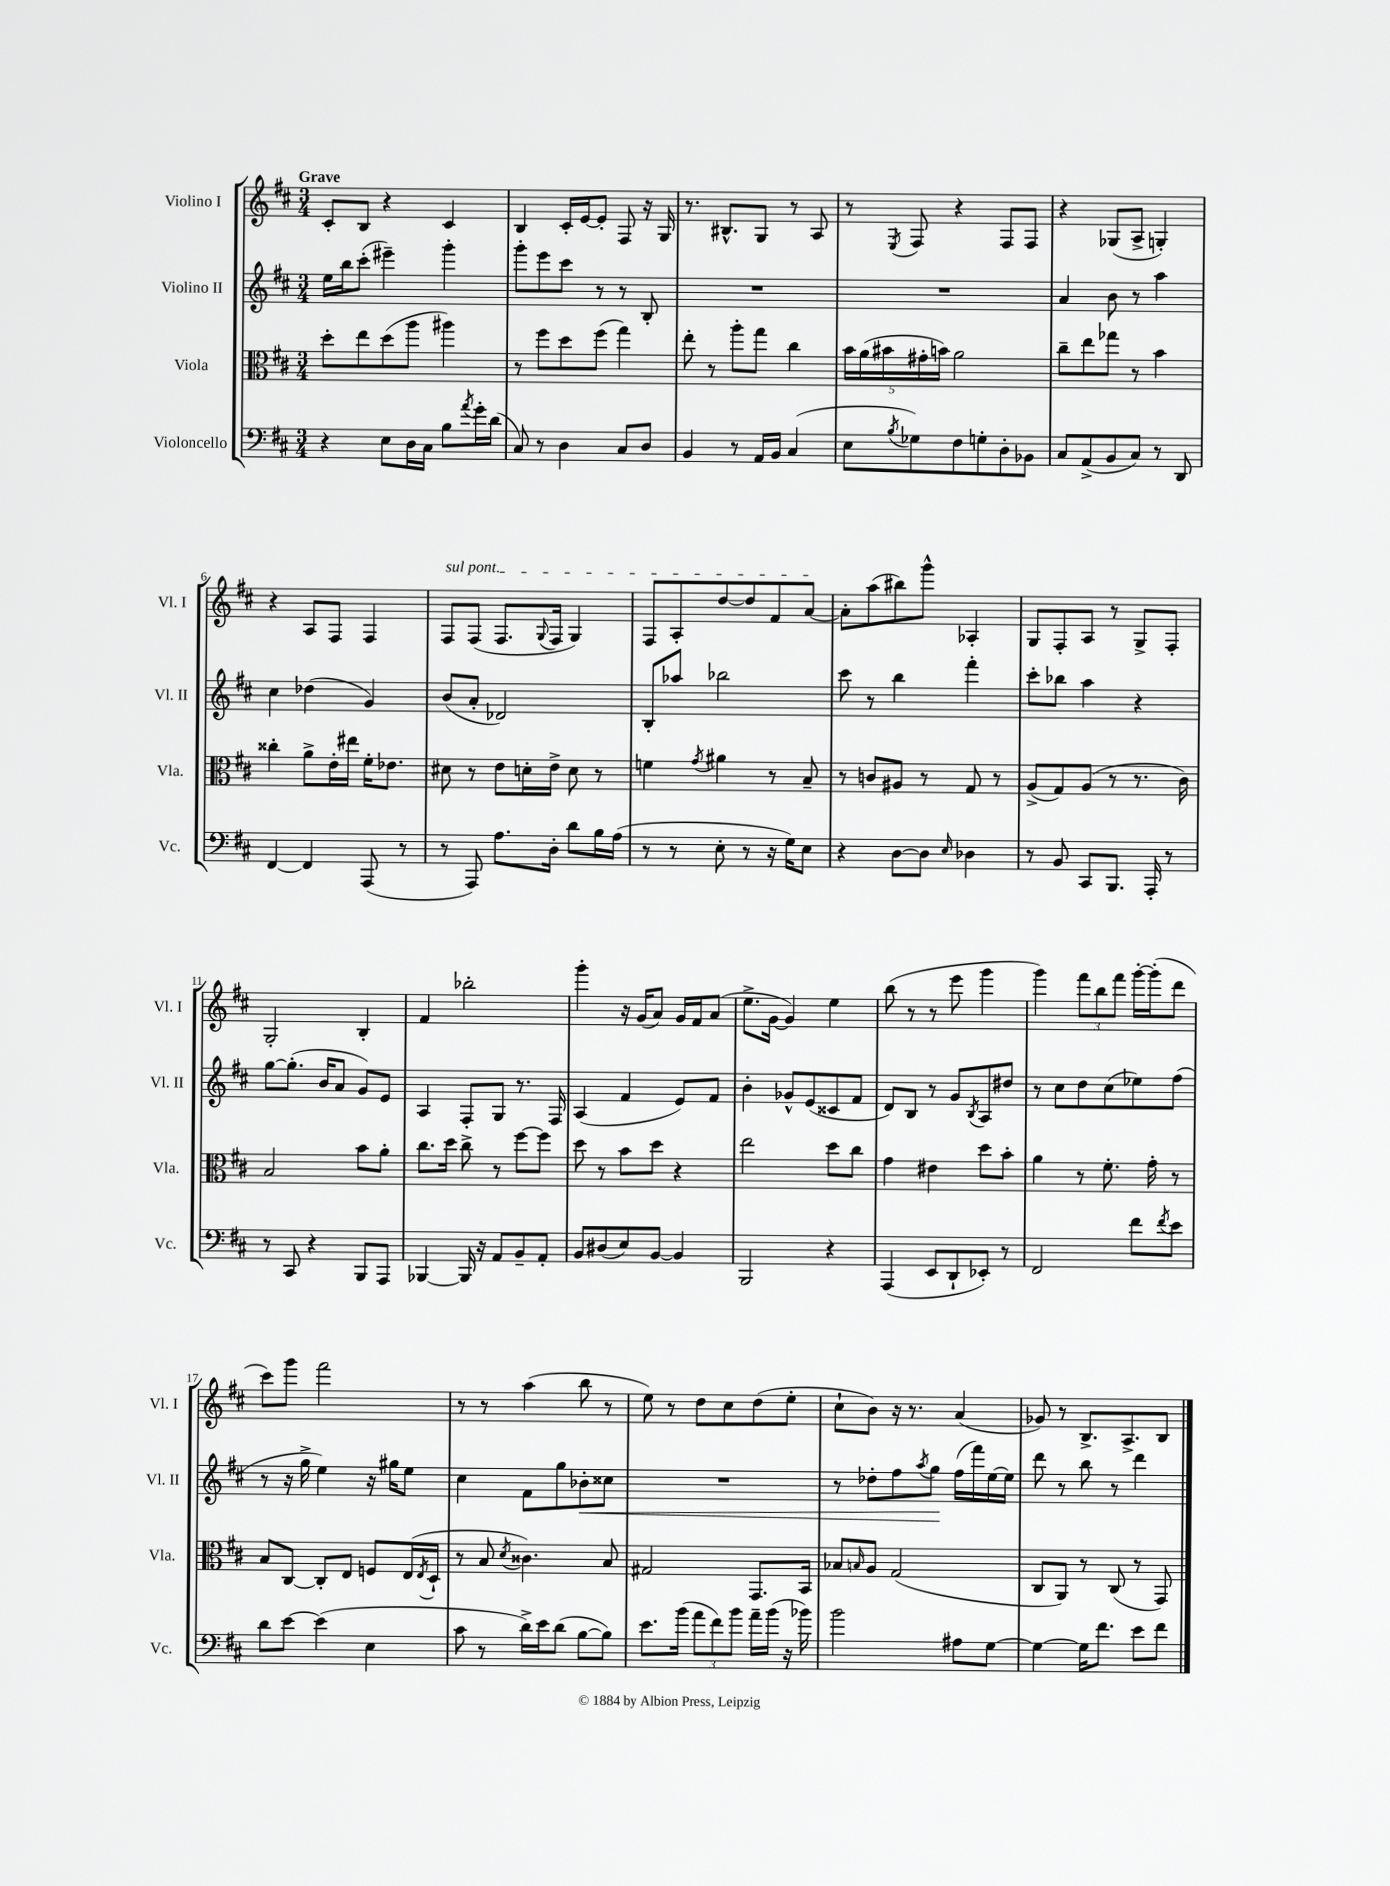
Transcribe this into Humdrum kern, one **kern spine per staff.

**kern	**kern	**kern	**dynam	**kern
*part4	*part3	*part2	*part2	*part1
*staff4	*staff3	*staff2	*staff2	*staff1
*I"Violoncello	*I"Viola	*I"Violino II	*	*I"Violino I
*I'Vc.	*I'Vla.	*I'Vl. II	*	*I'Vl. I
*clefF4	*clefC3	*clefG2	*	*clefG2
*k[f#c#]	*k[f#c#]	*k[f#c#]	*	*k[f#c#]
*M3/4	*M3/4	*M3/4	*	*M3/4
=1	=1	=1	=1	=1
!	!	!	!	!LO:TX:a:B:t=Grave
4r	8dd'\L	16ee\LL	.	8c#'/L
.	.	16bb\J	.	.
.	8ee\	(8ccc#'\J	.	8B/J
8E\L	(8dd\	4eee#X~\)	.	4r
16D\L	8aa\J	.	.	.
16C#\JJ	.	.	.	.
8B\L	4aa#X\)	4ggg'\	.	4c#/
8qa/	.	.	.	.
16g'\L	.	.	.	.
(16d\JJ	.	.	.	.
=2	=2	=2	=2	=2
8C#/)	8r	8ggg'\L	.	4B/
8r	8ff#\L	8eee\	.	.
4D\	8dd\	8ccc#\J	.	16c#'/LL
.	.	.	.	[16e/J
.	(8ff#\J	8r	.	8e'/J]
8C#/L	4gg\)	8r	.	8F#/
8D/J	.	8B'/	.	16r
.	.	.	.	16G/
=3	=3	=3	=3	=3
4BB/	8ee'\	2.r	.	8.r
.	8r	.	.	.
.	.	.	.	8.B#X^^/L
8r	8aa'\L	.	.	.
16AA/LL	8gg\J	.	.	8G/J
16BB/JJ	.	.	.	.
(4C#/	4cc#\	.	.	8r
.	.	.	.	8A/
=4	=4	=4	=4	=4
8E\L	20b\LL	2.r	.	8r
.	(20a\	.	.	.
.	20b#X\	.	.	.
8qB/	.	.	.	8qE/
8G-X\)	.	.	.	8F#/
.	20g#X'\	.	.	.
.	20bn\JJ)	.	.	.
8F#\	2a\	.	.	4r
8Gn'\	.	.	.	.
8D'\	.	.	.	8F#/L
8BB-X\J	.	.	.	8F#/J
=5	=5	=5	=5	=5
8C#/L	8cc#~\L	4a/	.	4r
(8AA^/	8ee\	.	.	.
8BB/	8gg-X\J	8b\	.	(8G-X/L
8C#/J)	8r	8r	.	8A^/J
8r	4b\	4aa\	.	4Gn'/)
8DD/	.	.	.	.
!!LO:LB:g=z
=6	=6	=6	=6	=6
[4FF#/	4cc##X'\	4cc#\	.	4r
4FF#/]	8a^\L	(4dd-X\	.	8A/L
.	16e'\L	.	.	8F#/J
.	16ee#X\JJ	.	.	.
(8AAA/	16f#'\KL	4g/)	.	4F#/
.	8.e-X\J	.	.	.
8r	.	.	.	.
=7	=7	=7	=7	=7
!	!	!	!	!LO:TX:a:i:t=sul pont.
8r	8d#X\	(8b/L	.	8F#/L
8AAA/)	8r	8a'/J	.	(8F#/J
8.A\L	8e\L	2d-X/)	.	8.F#/L
.	16dn'\L	.	.	.
.	.	.	.	8qqG/
16D'\Jk	16e^\JJ	.	.	16F#/Jk
8d\L	8d\	.	.	4G/)
16B\L	8r	.	.	.
(16A\JJ	.	.	.	.
=8	=8	=8	=8	=8
8r	4fn\	8B'/L	.	8F#/L
8r	.	8aa-X/J	.	8A'/
.	8qg/	.	.	.
8E'\	4a#X\	2bb-X\	.	[8dd/
8r	.	.	.	8dd/]
16r	8r	.	.	8f#/
16G\KL)	.	.	.	.
8E\J	8B~/	.	.	[8a/J
=9	=9	=9	=9	=9
4r	8r	8ccc#\	.	8a'\L]
.	8cn/L	8r	.	(8aa\
[8D\L	8A#X/J	4bb\	.	8bb#X\)
8D\J]	8r	.	.	8ggg^^\J
16qqE/	.	.	.	.
4D-X\	8G/	4fff#'\	.	4A-X'/
.	8r	.	.	.
=10	=10	=10	=10	=10
8r	(8A^/L	8ccc#'\L	.	8G/L
8BB/	8G/)	8bb-X\J	.	8F#'/
8CC#/L	(8A/J	4aa\	.	8A/J
8.BBB/J	8r	.	.	8r
.	8.r	4r	.	8G^/L
16AAA'/	.	.	.	.
8r	.	.	.	8F#'/J
.	16c#\)	.	.	.
!!LO:LB:g=z
=11	=11	=11	=11	=11
8r	2B/	[8gg\L	.	2G'/
8CC#/	.	(8.gg'\J]	.	.
4r	.	.	.	.
.	.	16b/KL	.	.
.	.	8a/J	.	.
8BBB/L	8b\L	8g/L)	.	4B'/
8AAA/J	8a'\J	8e/J	.	.
=12	=12	=12	=12	=12
[4BBB-X/	8.cc#\L	4A/	.	4f#/
.	16dd\Jk	.	.	.
16BBB-/]	8cc#^\	8F#'/L	.	2bb-X'\
16r	.	.	.	.
8AA/L	8r	8G/J	.	.
8BB~/	[8ff#\L	8.r	.	.
8AA'/J	8ff#\J]	.	.	.
.	.	16F#/	.	.
=13	=13	=13	=13	=13
8BB/L	8dd\	(4A/	.	4ggg'\
(8D#X/	8r	.	.	.
8E/)	8b\L	4f#/	.	16r
.	.	.	.	(16g/KL
[8BB/J	8dd\J	.	.	8a/J)
4BB/]	4r	8e/L)	.	16g/LL
.	.	.	.	16f#/J
.	.	8f#/J	.	(8a/J
=14	=14	=14	=14	=14
2BBB/	2ee\	4b'\	.	8.ee^\L
.	.	.	.	[16g\Jk
.	.	8g-X^^/L	.	4g/])
.	.	(8e/	.	.
4r	8dd\L	8c##X/	.	4ee\
.	8cc#\J	8f#/J	.	.
=15	=15	=15	=15	=15
(4AAA/	4g\	8d/L)	.	(8bb\
.	.	8B/J	.	8r
8EE/L	4e#X\	8r	.	8r
8DD`/	.	8g/L	.	8eee\
.	.	8qB/	.	.
8EE-X'/J)	8dd\L	8A/	.	4ggg\
8r	8b'\J	8dd#X/J	.	.
=16	=16	=16	=16	=16
2FF#/	4a\	8r	.	4ggg\)
.	.	8cc#\L	.	.
.	8r	8dd\	.	12fff#\L
.	.	.	.	12bb\
.	8.f#'\	(8cc#\	.	.
.	.	.	.	12fff#\J
8f#\L	.	8ee-X\)	.	[16ggg'\LL
.	16g'\	.	.	(16ggg'\J]
8qf#/	.	.	.	.
8e\J	8r	(8ff#\J	.	8ddd\J
!!LO:LB:g=z
=17	=17	=17	=17	=17
8d\L	8B/L	8r	.	8ccc#\L)
[8e\J	[8C#/J	16r	.	8ggg\J
.	.	16gg^\	.	.
(4e\]	8C#'/L]	4ee\)	.	2fff#\
.	8E/J	.	.	.
4E\	8Fn/L	16r	.	.
.	.	16gg#X\KL	.	.
.	(16E/L	8ee\J	.	.
.	8qE/	.	.	.
.	16D`/JJ	.	.	.
=18	=18	=18	=18	=18
8c#\	8r	4cc#\	.	8r
8r	8B/	.	.	8r
.	8qd/	.	.	.
16d^\LL)	4.c##X\)	8f#\L	.	(4aa\
16e\J	.	.	.	.
(8d\J	.	8gg\	.	.
!	!	!	!LO:HP:b	!
[8B\L	.	8b-X'\	<	8bb\
8B\J])	8B/	8cc##X\J	.	8r
=19	=19	=19	=19	=19
8.e\L	2G#X/	2.r	.	8ee\)
.	.	.	.	8r
(16b\Jk	.	.	.	.
12a\L	.	.	.	8dd\L
12f#\)	.	.	.	.
.	.	.	.	8cc#\
12b\J	.	.	.	.
16a~\LL	8.GG/L	.	.	(8dd\
(16b\JJ	.	.	.	.
16r	.	.	.	8ee'\J
16b-X\)	16BB/Jk	.	.	.
=20	=20	=20	=20	=20
2b\	8B-X/L	8r	.	8cc#`\L
.	16qqBn/	.	.	.
.	8A/J	8dd-X'\L	.	8b\J)
.	(2G/	8ff#\	.	16r
.	.	.	.	8.r
.	.	8qaa/	.	.
.	.	8gg\J	.	.
8A#X\L	.	(16ff#\LL	[	(4a/
.	.	16fff#\)	.	.
[8G\J	.	[16ee\	.	.
.	.	16ee\JJ]	.	.
=21	=21	=21	=21	=21
4G\_	8C#/L	8ddd\	.	8g-X/)
.	8AA/J)	8r	.	8r
16G\KL]	8r	8bb\	.	8.B^/L
8.f#\J	.	.	.	.
.	(8C#/	8r	.	.
.	.	.	.	8.A^/
8e\L	8r	4ddd\	.	.
8f#\J	8GG/)	.	.	8B/J
==	==	==	==	==
*-	*-	*-	*-	*-
